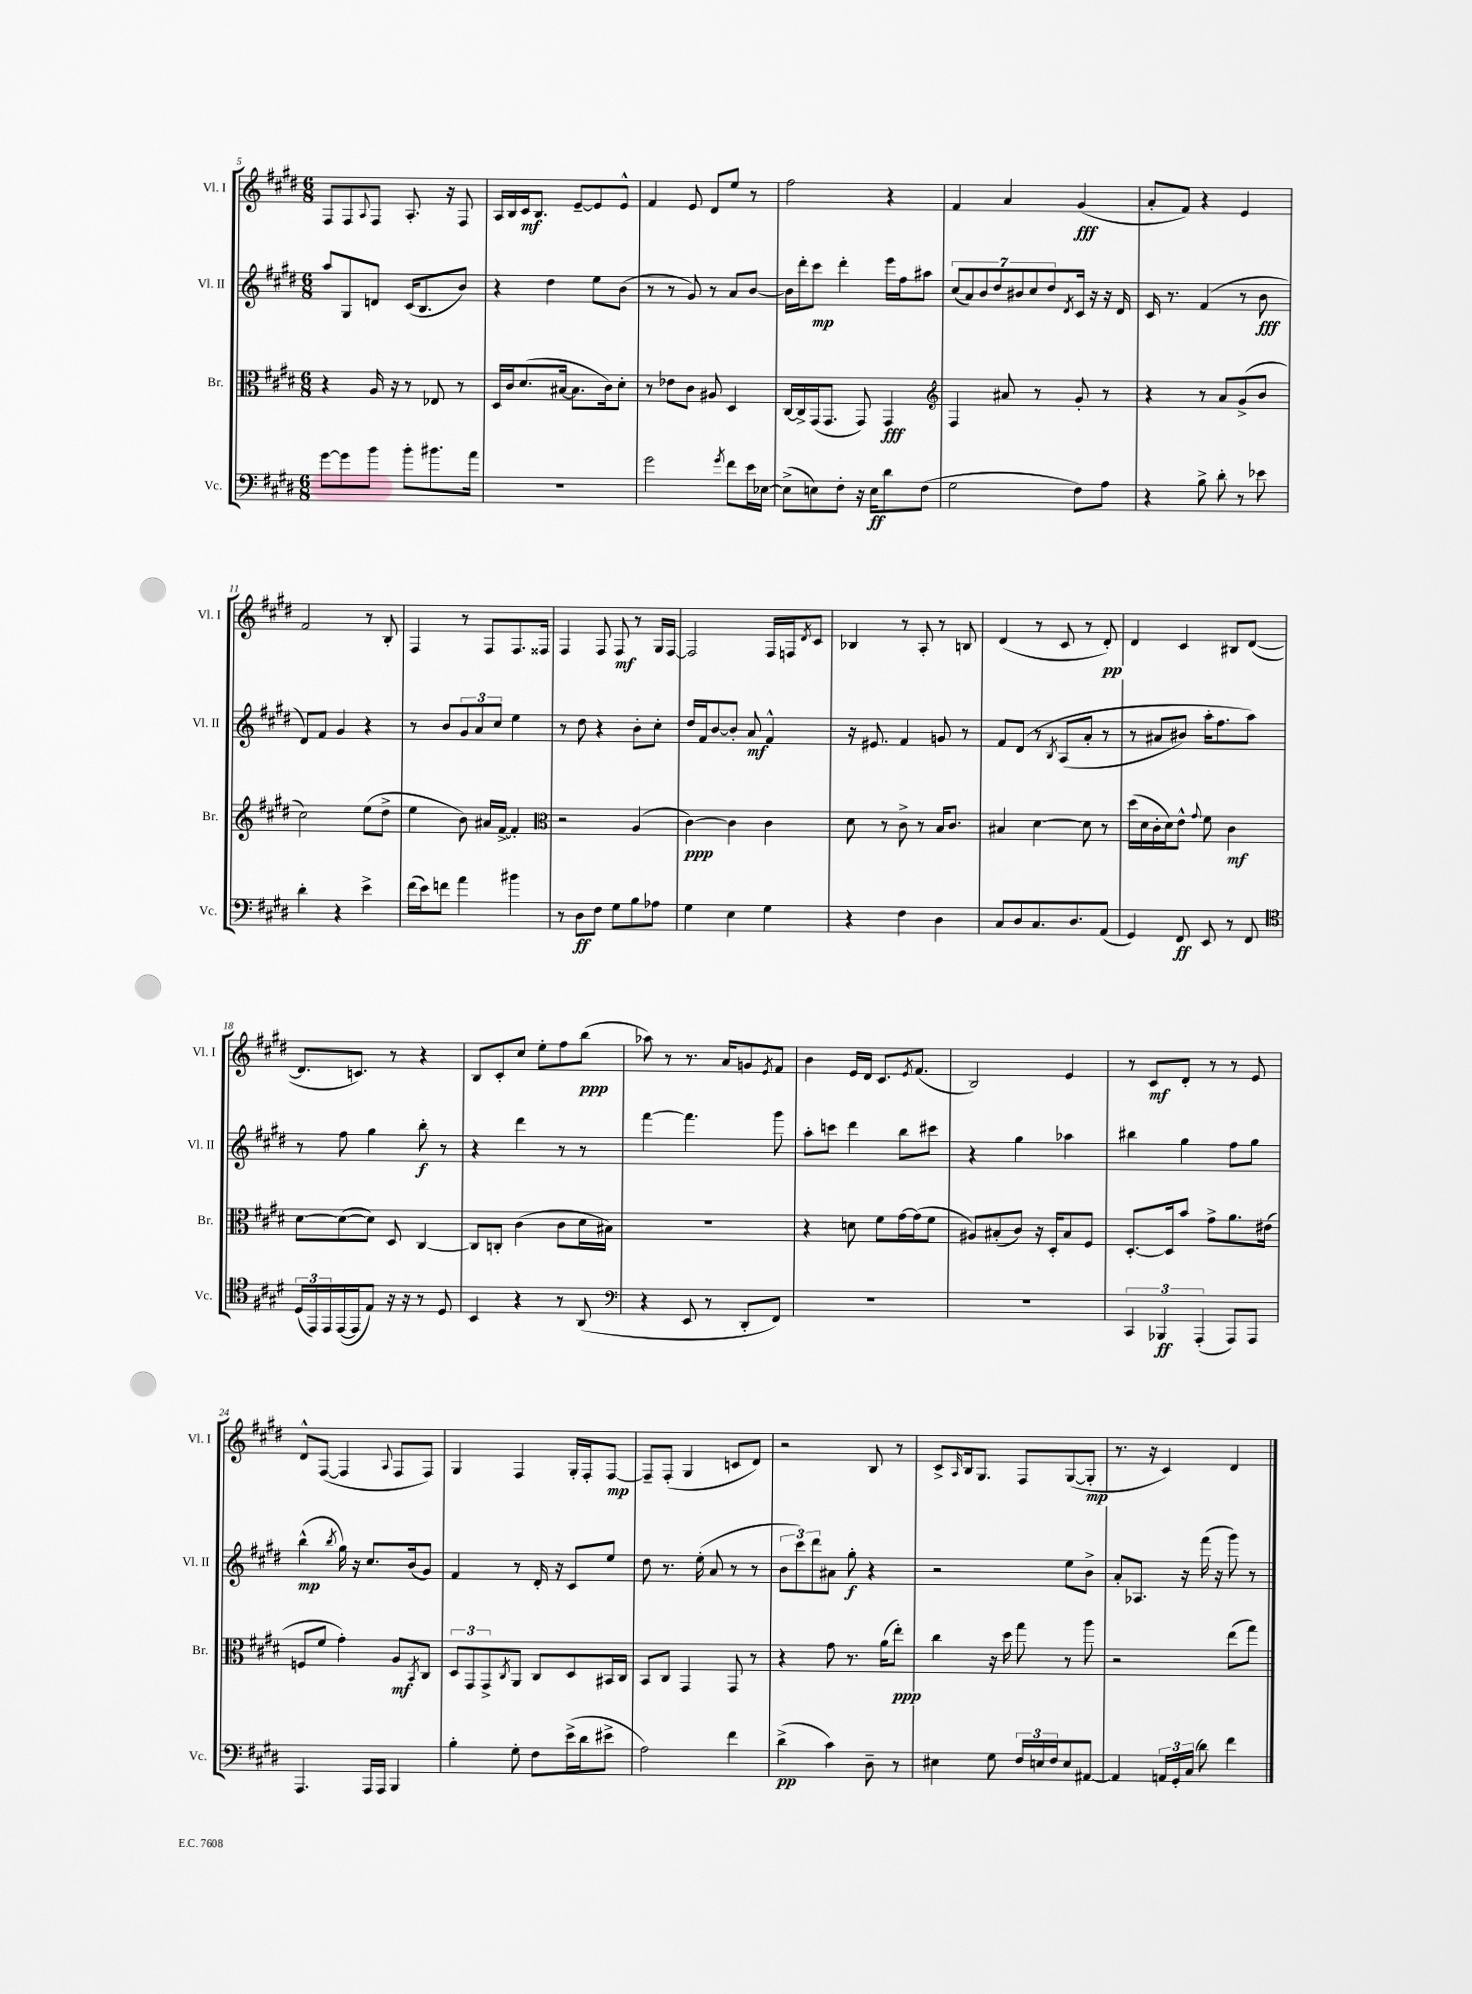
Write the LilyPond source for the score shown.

<<
\new StaffGroup <<
\new Staff = "s0" \with { instrumentName = "Vl. I" shortInstrumentName = "Vl. I" } {
    \clef treble \key e \major \numericTimeSignature \time 6/8
    fis8 fis8 \appoggiatura { a8 } fis8 a8.-. r16 fis8 |
    a16 b16 cis'16\mf b8. e'8~-- e'8 e'8-^ |
    fis'4 e'8 dis'8 e''8 r8 |
    fis''2 r4 |
    fis'4 a'4 gis'4\fff( |
    a'8-. fis'8) r4 e'4 |
    fis'2 r8 b8-. |
    fis4 r8 fis8 fis8. fisis16 |
    fis4 fis8 fis8\mf r8 gis16 fis16~ |
    fis2 fis16 f16 \acciaccatura { dis'8 } cis'8 |
    bes4 r8 a8-. r8 b8 |
    dis'4( r8 cis'8 r8 dis'8-.\pp) |
    dis'4 cis'4 bis8 dis'8~( |
    dis'8. c'8.) r8 r4 |
    b8 cis'8-. cis''8 e''8-. fis''8 b''8\ppp( |
    aes''8) r8 r8. a'16 g'8 \acciaccatura { e'8 } fis'8 |
    b'4 e'16 dis'16 cis'8. \acciaccatura { e'8 } fis'8.( |
    b2) e'4 |
    r8 cis'8\mf dis'8-. r8 r8 e'8 |
    dis'8-^ fis8~( fis4 \appoggiatura { a8 } fis8 fis8) |
    gis4 fis4 gis16-. fis16-. fis8~\mp |
    fis8-- fis8-.( gis4 c'8 dis'8) |
    r2 b8 r8 |
    cis'8-> \grace { a16 } b16 gis8. fis8 gis8~( gis8-.\mp |
    r8. r16 cis'4) dis'4 \bar "|." |
}
\new Staff = "s1" \with { instrumentName = "Vl. II" shortInstrumentName = "Vl. II" } {
    \clef treble \key e \major \numericTimeSignature \time 6/8
    a''8 gis8 d'8 cis'16( b8. b'8) |
    r4 dis''4 e''8 b'8( |
    r8 r8 gis'8) r8 a'8 b'8~ |
    b'16 dis'''16-. cis'''8\mp dis'''4-. e'''16 fis''16 ais''8 |
    \tuplet 7/4 { cis''8( a'8) b'8 dis''8 bis'8 cis''8 dis''8 } \acciaccatura { dis'8 } cis'16 r16 r16 dis'16 |
    cis'16 r8. fis'4( r8 b'8\fff |
    dis'8) fis'8 gis'4 r4 |
    r8 b'8 \tuplet 3/2 { gis'8 a'8 cis''8 } e''4 |
    r8 dis''8 r4 b'8-. cis''8-. |
    dis''16 fis'16 b'8~ b'8-. a'8\mf fis'4-^ |
    r16 eis'8. fis'4 g'8 r8 |
    fis'8 dis'8\( r8 \acciaccatura { b8 } a8( a'8-. r8 |
    r8 ais'8 bis'8) a''16-. fis''8. a''8\) |
    r8 fis''8 gis''4 b''8-.\f r8 |
    r4 dis'''4 r8 r8 |
    fis'''4~ fis'''4. gis'''8 |
    a''8-. c'''8 dis'''4 b''8 cis'''8 |
    r4 gis''4 aes''4 |
    bis''4 gis''4 fis''8 gis''8 |
    b''4-^\mp( \acciaccatura { b''8 } gis''16) r16 cis''8. b'16( gis'8) |
    fis'4 r8 dis'16-. r16 cis'8 e''8 |
    dis''8 r8. e''16-.( a'8 r8 r8 |
    \tuplet 3/2 { b'8 cis'''8) dis'''8 } ais'8 gis''8-.\f r4 |
    r2 e''8 b'8-> |
    a'8-. aes8. r16 fis'''16( r16 gis'''8) r8 \bar "|." |
}
\new Staff = "s2" \with { instrumentName = "Br." shortInstrumentName = "Br." } {
    \clef alto \key e \major \numericTimeSignature \time 6/8
    r4 a16 r16 r8 ees8 r8 |
    dis16 cis'16 dis'8.( bis16~ bis8. cis'16) dis'8-. |
    r8 ees'8 cis'8 ais8 dis4 |
    cis16~ cis16-> gis,16( gis,8. gis,8) gis,4\fff |
    \clef treble fis4 ais'8 r8 gis'8-. r8 |
    r4 r8 a'8 gis'8->( b'8 |
    cis''2) e''8( dis''8-> |
    e''4 b'8) ais'16 fis'16~-> fis'4-. |
    \clef alto r2 a4( |
    cis'4~\ppp) cis'4 cis'4 |
    dis'8 r8 cis'8-> r8 b16 cis'8. |
    bis4 dis'4~ dis'8 r8 |
    dis''16( dis'16 cis'16-. dis'16) e'8-^ \appoggiatura { gis'8 } fis'8 cis'4\mf |
    dis'8~ dis'8~( dis'8) dis8 cis4~ |
    cis8 c8-. cis'4( cis'8 dis'16 bis16) |
    R2. |
    r4 d'8 fis'8 gis'16~ gis'16( fis'8 |
    ais8) bis8-.( cis'8) r16 dis16-. bis8 fis8 |
    dis8.~-. dis16 b'8 gis'8-> a'8. eis'16( |
    f8 fis'8 gis'4-.) a8\mf \acciaccatura { b,8 } cis8 |
    \tuplet 3/2 { dis8 gis,8 gis,8-> } \acciaccatura { cis8 } a,8 cis8 dis8 bis,16 cis16 |
    b,8 cis8 gis,4 gis,8 r8 |
    r4 gis'8 r8. a'16( e''8-.\ppp) |
    cis''4 r16 dis''16 gis''8 r8 a''8 |
    r2 e''8( gis''8) \bar "|." |
}
\new Staff = "s3" \with { instrumentName = "Vc." shortInstrumentName = "Vc." } {
    \clef bass \key e \major \numericTimeSignature \time 6/8
    gis'8~ gis'8 b'8 b'8-. bis'8. a'16 |
    R2. |
    gis'2 \acciaccatura { gis'8 } fis'8 e'16 ees16~ |
    ees8->( e8) fis8-. r16 e16\ff dis'8 fis8( |
    gis2 fis8) a8 |
    r4 b8-> dis'8-. r8 ees'8 |
    dis'4-. r4 e'4-> |
    fis'16( e'16) f'8 a'4 bis'4 |
    r8 dis8\ff fis8 gis8 b8 aes8 |
    gis4 e4 gis4 |
    r4 fis4 dis4 |
    cis8 dis8 cis8. dis8. a,8( |
    gis,4) fis,8\ff e,8 r8 fis,8 |
    \clef tenor \tuplet 3/2 { dis16( e,16) e,16 } e,16~( e,16 e8) r16 r16 r8 dis8 |
    b,4 r4 r8 a,8( |
    \clef bass r4 e,8 r8 dis,8-. fis,8) |
    R2. |
    R2. |
    \tuplet 3/2 { cis,4 bes,,4\ff a,,4-.( } a,,8) a,,8 |
    a,,4. a,,16 a,,16 b,,4 |
    b4-. gis8-. fis8 e'16->( dis'16 eis'8-> |
    a2) fis'4 |
    dis'4->\pp( cis'4) dis8-- r8 |
    eis4 gis8 \tuplet 3/2 { fis16 e16 fis16 } e8 ais,8~ |
    ais,4 \tuplet 3/2 { a,16 gis,16-. cis16( } dis'8) fis'4 \bar "|." |
}
>>
>>
\layout { \context { \Score currentBarNumber = #5 } }
